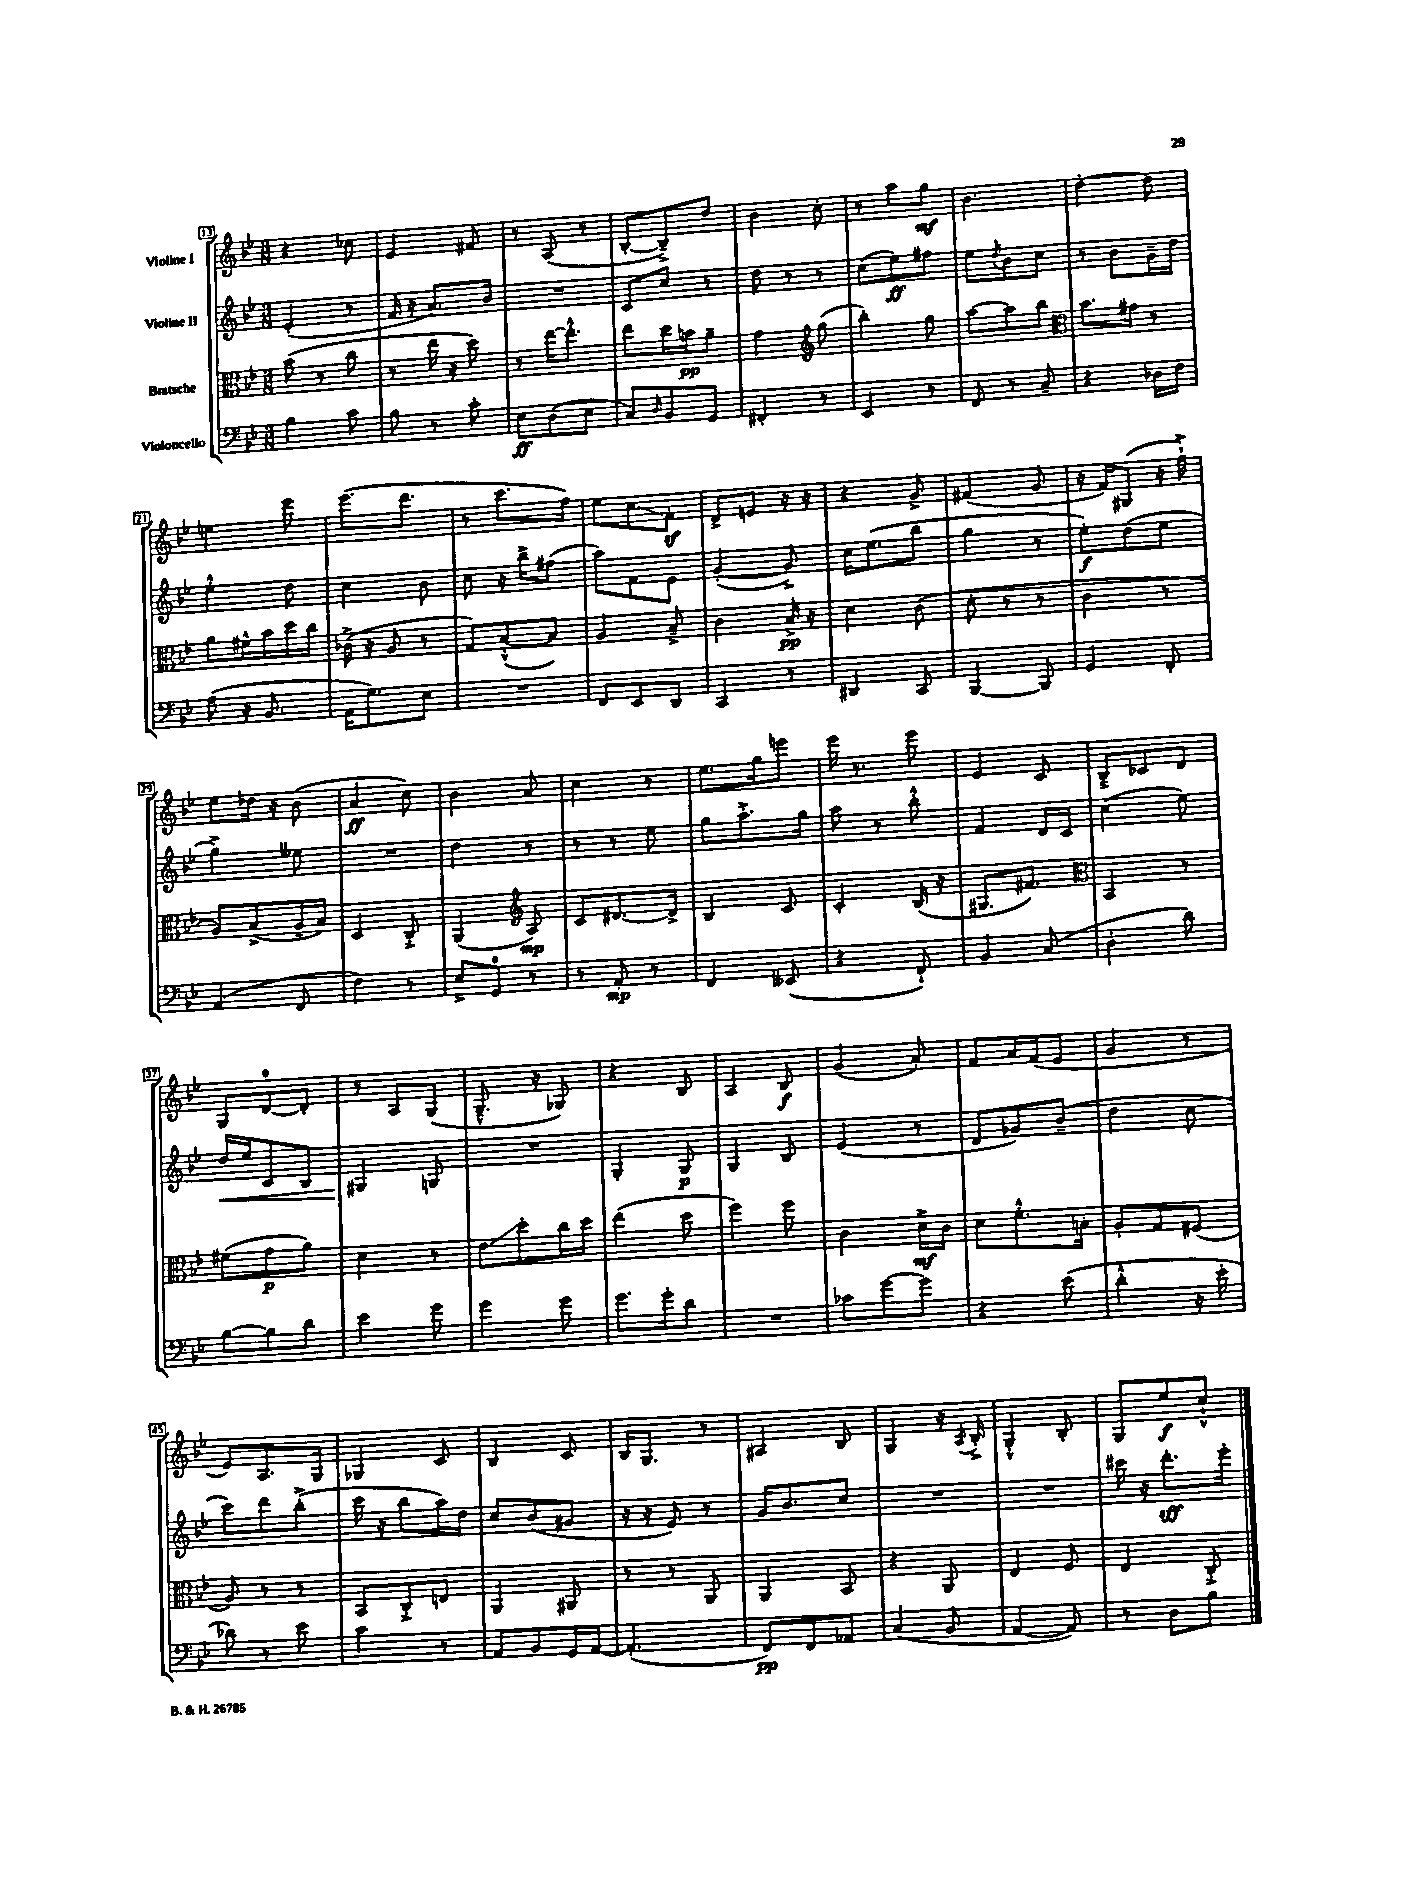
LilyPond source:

<<
\new StaffGroup <<
\new Staff = "s0" \with { instrumentName = "Violine I" } {
    \clef treble \key bes \major \numericTimeSignature \time 3/8
    r4 ces''8 |
    ees'4 fis'8 |
    r8 a8( r8 |
    bes8~-. bes8--->) d''8 |
    bes'4 c''8-. |
    r8 a''8 g''8\mf |
    bes'4. |
    d''4~-. d''8 |
    e''4 ees'''8 |
    ees'''8.( d'''8. |
    r8 c'''8. f''16) |
    ees''8 c''8\glissando f'8-.\sf |
    d'8-> e'8 r16 r16 |
    r4 g'8-> |
    fis'4( g'8 |
    r16 f'16) gis8( r16 f''16-!->) |
    ees''8 des''16 r16 bes'8( |
    a'4\ff c''8) |
    bes'4 a'8 |
    c''4 r8 |
    ees''8. g''16 e'''8 |
    ees'''16 r8. ees'''8 |
    ees'4 c'8 |
    bes8---> ces'8 d'8 |
    g8 d'8-0~ d'8-. |
    r8 a8 g8( |
    g8.---^ r16 ges8) |
    r4 bes8 |
    a4 bes8\f |
    g'4( a'8-.) |
    f'8 a'16 f'16( ees'8 |
    g'4 r8 |
    ees'8) a8. g16 |
    ges4 c'8 |
    bes4 c'8 |
    bes16 g8. r8 |
    ais4 bes8 |
    g4 r16 \acciaccatura { a8 } bes16-.-> |
    g4-.-^ bes8-. |
    g8 ees''8\f c''8-!-^ \bar "|." |
}
\new Staff = "s1" \with { instrumentName = "Violine II" } {
    \clef treble \key bes \major \numericTimeSignature \time 3/8
    ees'4-.( r8 |
    f'16 r16 a'8.) bes'16 |
    R4. |
    c'8 c''8 r8 |
    d''8 r8 r8 |
    c''8( ees''8\ff) fis''8 |
    ees''8 \acciaccatura { d''8 } bes'8 c''8 |
    r8 bes'8 g'16-- d''16 |
    ees''4-.-^ d''8 |
    c''4 bes'8 |
    c''8 r16 bes''16-> fis''8( |
    a''8) f'8 ees'8 |
    g'4~-.( g'8->) |
    c''16 ees''8.( bes''8 |
    g''4 r8 |
    ees''8-.\f) d''8( ees''8 |
    g''4->) eeses''8 |
    R4. |
    d''4 r8 |
    r8 r8 ees''8 |
    g''8 a''8.-.-> g''16 |
    a''8 r8 bes''8-.-^ |
    f'4 d'16 c'16 |
    c''4( ees''8) |
    d''16\< ees''16 c'8 bes8 |
    gis4\! g8 |
    R4. |
    g4-. g8\p |
    g4 bes8 |
    ees'4( r8 |
    d'8 ges'8) bes'8--( |
    d''4 c''8 |
    c'''8) d'''8 bes''8-.->( |
    c'''16 r16 bes''8 a''16) d''16 |
    c''8 bes'8( gis'8 |
    r16 r16 ees'8) r8 |
    g'16 bes'8. c''8 |
    R4. |
    R4. |
    cis'''16 r16 d'''8.-.\sff ees'''16-. \bar "|." |
}
\new Staff = "s2" \with { instrumentName = "Bratsche" } {
    \clef alto \key bes \major \numericTimeSignature \time 3/8
    bes'8( r8 c''8 |
    r8 ees''16 r16 d''8) |
    r8 ees''16~ ees''8.-.-^ |
    ees''8 d''16 b'16\pp a'8-- |
    g'4 \clef treble g''8( |
    bes''4-.) g''8 |
    a''8~ a''8 bes''8 |
    \clef alto bes'8. gis'16 r8 |
    a'8 fis'16-^ bes'16 d''16 c''16 |
    ces'16->( r16 a8 r8 |
    g8) bes8~-.-^( bes8) |
    a4 bes8---> |
    c'4 bes16->\pp r16 |
    d'4 c'8( |
    d'8-. r8 r8 |
    c'4 r8 |
    a8) bes8->( a16-- bes16) |
    d4 c8-.-> |
    a,4( \clef treble a8\mp) |
    c'8 dis'8.~ dis'16-> |
    bes4 c'8 |
    c'4-. bes16( r16 |
    gis8. fis'8.) |
    \clef alto bes,4 r8 |
    fis'8( g'8\p a'8) |
    d'4 r8 |
    ees'8\glissando d''8-. c''16 d''16 |
    ees''4( d''8 |
    f''4) f''8 |
    c'4 d'16->\mf c'16 |
    d'8 f'8.-.-^ b16-. |
    a8-. g8 fis8( |
    a8) r8 r8 |
    bes,8 c8-.-> e8 |
    a,4 ais,8 |
    r8 r8 a,8 |
    a,4 bes,8 |
    r4 a,8 |
    ees4 f8 |
    ees4 c8-.-> \bar "|." |
}
\new Staff = "s3" \with { instrumentName = "Violoncello" } {
    \clef bass \key bes \major \numericTimeSignature \time 3/8
    bes4 c'8 |
    bes8 r8 c'8-. |
    ees8\ff d8( ees8 |
    c8) \grace { d16 } bes,8 g,8 |
    fis,4-. r8 |
    ees,4 r8 |
    f,8 r8 c8-- |
    r4 des16 f16 |
    a8( r16 bes,8. |
    a,16 g8.) ees8 |
    R4. |
    f,8 ees,8 d,8 |
    c,4 r8 |
    dis,4 c,8 |
    bes,,4~ bes,,8 |
    g,4 f,8-. |
    a,4( f,8 |
    f4) r8 |
    ees8-> g,8-0 r8 |
    r8 a,8-.\mp r8 |
    f,4 eeses,8( |
    r4 f,8-!) |
    bes,4 c8( |
    d4-. d'8) |
    bes8~ bes8 d'8 |
    ees'4 g'8 |
    g'4 g'8 |
    g'8. g'16-. d'8 |
    R4. |
    ces'8 g'8~ g'8 |
    r4 ees'8( |
    d'4-.-^ r16 ees'16-. |
    des'8) r8 ees'8 |
    c'4 r8 |
    a,8 bes,8 g,16 a,16~ |
    a,4.-.( |
    f,8\pp) f,8 aes,8 |
    c4( bes,8 |
    a,4~ a,8) |
    r8 d8 bes8 \bar "|." |
}
>>
>>
\layout { \context { \Score currentBarNumber = #13 \override BarNumber.stencil = #(make-stencil-boxer 0.1 0.3 ly:text-interface::print) } }
